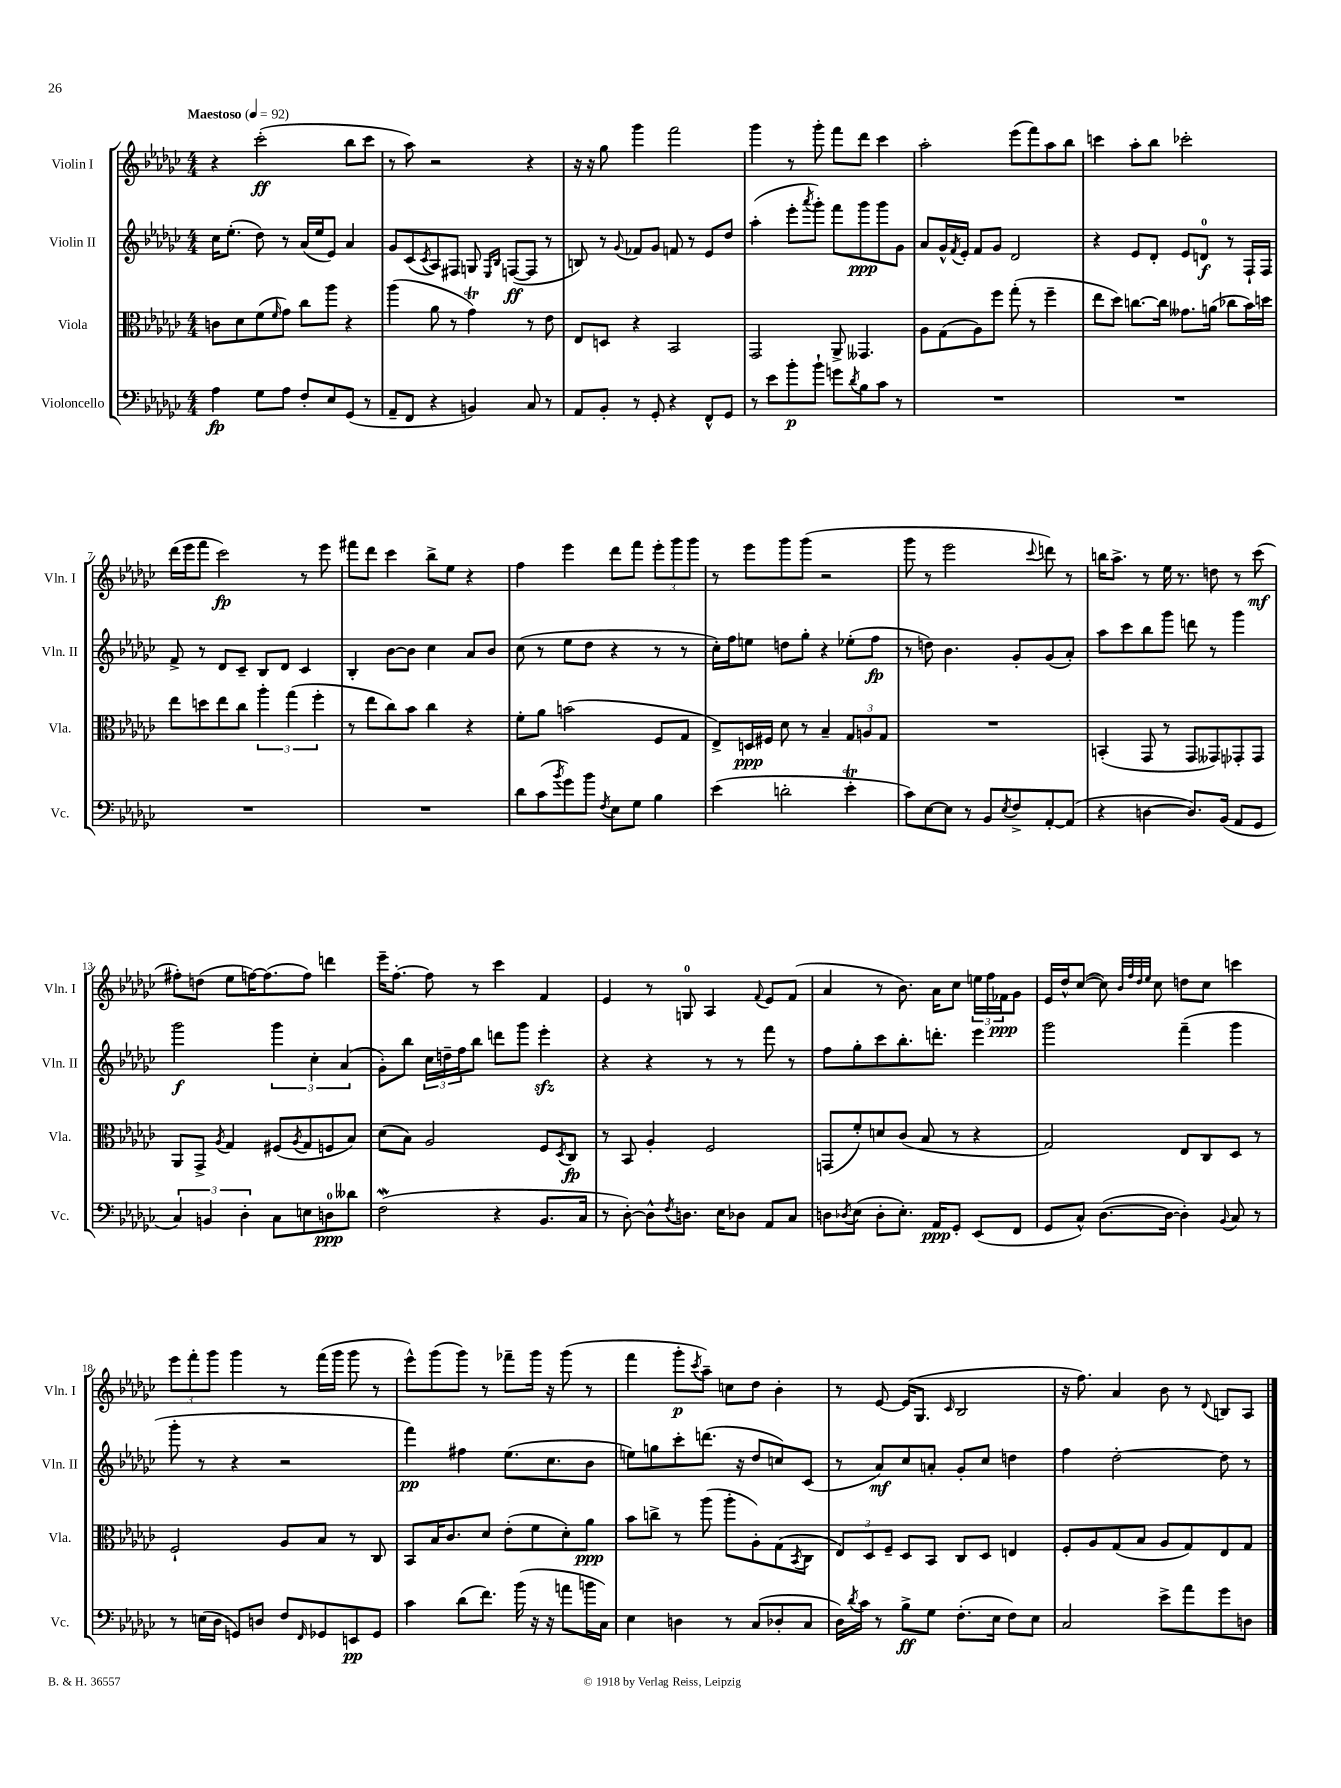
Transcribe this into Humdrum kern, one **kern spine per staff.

**kern	**kern	**kern	**kern
*staff4	*staff3	*staff2	*staff1
*clefF4	*clefC3	*clefG2	*clefG2
*k[b-e-a-d-g-c-]	*k[b-e-a-d-g-c-]	*k[b-e-a-d-g-c-]	*k[b-e-a-d-g-c-]
*M4/4	*M4/4	*M4/4	*M4/4
*MM92	*MM92	*MM92	*MM92
4A-	8c	16cc-	4r
.	.	(8.ee-'	.
.	8d-	.	.
8G-	(8f	8dd-)	(2ccc-'
.	16qqf	.	.
8A-	8g-)	8r	.
8F'	8cc-	(16a-	.
.	.	16ee-	.
8E-	8aa-	8e-)	.
(8GG-	4r	4a-	8bb-
8r	.	.	8ccc-
=	=	=	=
8AA-~	(4aa-	8g-	8r
8FF	.	(8c-	8aa-)
.	.	8qc-	.
4r	8a-	8A-)	2r
.	8r	8F#	.
4BB)	4g-)	8G	.
.	.	16qqE-	.
.	.	16qqB-	.
.	.	([8F	.
8C-	8r	8F]	4r
8r	8e-	8r	.
=	=	=	=
8AA-	8E-	8B)	16r
.	.	.	16r
8BB-'	8D	8r	8gg-
.	.	8qqg-	.
8r	4r	8f-	4ggg-
8GG-'	.	8g-	.
4r	2BB-	8f	2fff
.	.	8r	.
8FF^^	.	8e-	.
8GG-	.	8dd-	.
=	=	=	=
8r	2GG-	(4aa-'	4ggg-
8e-	.	.	.
8b-'	.	8eee-'	8r
.	.	8qaaa-	.
8b-`	.	8ggg-')	8ggg-'
8g	8AA-^	8fff	8fff
8qd-	.	.	.
8B-	4.GG--	8ggg-	8ddd-
8c-	.	8ggg-	4ccc-
8r	.	8g-	.
=	=	=	=
1r	8A-	8a-	2aa-'
.	(8G-	16g-^^	.
.	.	8qf	.
.	.	16e-'	.
.	8A-)	8f	.
.	8ff	8g-	.
.	(8gg-'	2d-	(8eee-
.	8r	.	8fff)
.	4ff~	.	8aa-
.	.	.	8bb-
=	=	=	=
1r	8ee-	4r	4ccc
.	8dd-)	.	.
.	[8.cc	8e-	8aa-'
.	.	8d-'	8bb-
.	16cc]	.	.
.	8.g--	8e-	2ccc-'
.	.	8d	.
.	(16a	.	.
.	8cc-	8r	.
.	16b-)	16F`	.
.	16dd	16F	.
=	=	=	=
1r	8ee-	8f^	(16ddd-
.	.	.	16eee-
.	8dd	8r	8fff
.	8ee-	8d-	2ccc-)
.	8cc-	8c-~	.
.	6aa-'	8B-	.
.	.	8d-	.
.	(6gg-	.	.
.	.	4c-	8r
.	6ff'	.	.
.	.	.	8eee-
=	=	=	=
1r	8r	4B-'	8fff#
.	8ee-	.	8ddd-
.	8cc-)	[8b-	4ccc-
.	8b-	8b-]	.
.	4cc-	4cc-	8bb-^
.	.	.	8ee-
.	4r	8a-	4r
.	.	8b-	.
=	=	=	=
8d-	8f'	(8cc-	4ff
(8c-	8a-	8r	.
8qb-	.	.	.
8g-)	(2b	8ee-	4eee-
8b-	.	8dd-	.
8qF	.	.	.
8E-	.	4r	8ddd-
8G-	.	.	8fff
4B-	8F	8r	12eee-'
.	.	.	12ggg-
.	8G-	8r	.
.	.	.	12ggg-
=	=	=	=
(4e-	8E-^)	16cc-')	8r
.	.	16ff	.
.	16D	8ee	8eee-
.	16F#	.	.
2d'	8d-	8dd	8ggg-
.	8r	8gg-'	(8ggg-
.	4B-~	4r	2r
4e-'	12G-	(8ee-'	.
.	12A	.	.
.	.	8ff	.
.	12G-	.	.
=	=	=	=
8c-)	1r	8r	8ggg-
[8E-	.	8dd)	8r
8E-]	.	4.b-	2eee-
8r	.	.	.
8BB-	.	.	.
8qE-	.	.	.
8F^	.	8g-'	.
.	.	.	8qqccc-
[8AA-'	.	(8g-	8ddd)
(8AA-]	.	8a-')	8r
=	=	=	=
4r	(4BB'	8aa-	16bb
.	.	.	8.aa-^
.	.	8ccc-	.
[4D	8GG-	8bb-	8r
.	8r	8ggg-	16ee-
.	.	.	8.r
8.D])	8GG-	8ddd	.
.	8GG--)	8r	8dd
(16BB-	.	.	.
8AA-	8GG-'	4ggg-	8r
8GG-	8GG-	.	(8ccc-
=	=	=	=
6C-)	8AA-	2ggg-	8ff#')
.	8GG-^	.	(8dd
6BB	.	.	.
.	8qA-	.	.
.	4G-	.	8ee-
6D-'	.	.	.
.	.	.	[16ff)
.	.	.	(8.ff]
8C-	(8F#	6ggg-	.
.	8qA-	.	.
8E	8G-	.	8ff)
.	.	6cc-'	.
8D	8F	.	4ddd
.	.	(6a-	.
8d--	8B-)	.	.
=	=	=	=
(2F	(8d-	8g-')	16eee-~
.	.	.	[8.ff'
.	8B-)	8bb-	.
.	2A-	24cc-	8ff]
.	.	24dd~	.
.	.	24ff	.
.	.	8bb-	8r
4r	.	8ddd	4ccc-
.	.	8ggg-	.
8.BB-	8F	4eee-'	4f
.	8qD-	.	.
.	8C-	.	.
16C-	.	.	.
=	=	=	=
8r	8r	4r	4e-
[8D-')	8BB-	.	.
8D-^^]	4A-'	4r	8r
8qF	.	.	.
8.D	.	.	8G
.	2F	8r	4A-
16E-	.	.	.
8D-	.	8r	.
.	.	.	8qqf
8AA-	.	8fff	8e-
8C-	.	8r	(8f
=	=	=	=
8D	(8GG	8ff	4a-
8qD-	.	.	.
(8E-	8f')	8gg-'	.
8D-'	8d	8ccc-	8r
8.E-')	(8c-	8.bb-'	8.b-)
.	8B-	.	.
16AA-	.	8.ddd'	16a-
8GG-'	8r	.	8cc-
(8EE-	4r	4eee-	24ee
.	.	.	24ff
.	.	.	24f-
8FF	.	.	8g-
=	=	=	=
8GG-	2G-)	2ggg-	16e-
.	.	.	16dd-^^
8C-^^)	.	.	([8cc-
([8.D-	.	.	8cc-])
.	.	.	32qqb-
.	.	.	32qqff
.	.	.	32qqdd-
.	.	.	32qqee-
.	.	.	8cc-
16D-_	.	.	.
4D-'])	8E-	(4fff~	8dd
.	8C-	.	8cc-
8qqBB-	.	.	.
8C-	8D-	4ggg-	4ccc
8r	8r	.	.
=	=	=	=
8r	2F`	8ggg-'	12eee-
.	.	.	12fff'
(16E	.	8r	.
.	.	.	12ggg-
16D-	.	.	.
8GG)	.	4r	4ggg-
8D	.	.	.
8F	8A-	2r	8r
16qqFF	.	.	.
8GG-	8B-	.	(16fff
.	.	.	16ggg-
8EE	8r	.	8ggg-
8GG-	8C-	.	8r
=	=	=	=
4c-	8BB-	4fff)	8eee-^^)
.	16B-	.	(8ggg-
.	8.c-	.	.
(8d-	.	4ff#	8ggg-)
8.f)	8d-	.	8r
.	(8e-'	(8.ee-	8fff-~
(16b-	.	.	.
16r	8f	.	16ggg-
16r	.	8.cc-	16r
8a	8d-')	.	(8ggg-
16b	8a-	8b-	8r
16C-)	.	.	.
=	=	=	=
4E-	8b-	8ee)	4fff
.	8cc^	8gg	.
4D	8r	8ccc-'	8ggg-'
.	.	.	8qccc-
.	(8aa-	(8.ddd	8aa-~)
8r	8aa-'	.	8cc
.	.	16r	.
(8C-	8A-')	8dd-	8dd-
8D-'	(8G-	8cc)	4b-'
.	8qBB-	.	.
8C-	8C-	(8c-	.
=	=	=	=
16D-)	12E-)	8r	8r
8qd-	.	.	.
16c-	.	.	.
.	12D-	.	.
8r	.	8a-)	[8e-
.	12F~	.	.
8B-^	8D-	8cc-	(16e-]
.	.	.	8.G-
8G-	8BB-	8a'	.
.	.	.	16qqc-
(8.F'	8C-	8g-'	2B-
.	8D-	8cc-	.
16E-	.	.	.
8F)	4E	4dd	.
8E-	.	.	.
=	=	=	=
2C-	8F'	4ff	16r
.	.	.	8.ff)
.	8A-	.	.
.	(8G-	[2dd-'	4a-
.	8B-	.	.
8e-^	8A-	.	8b-
8a-	8G-)	.	8r
.	.	.	8qqd-
8g-	8E-	8dd-]	8B
8D	8G-	8r	8A-
==	==	==	==
*-	*-	*-	*-
